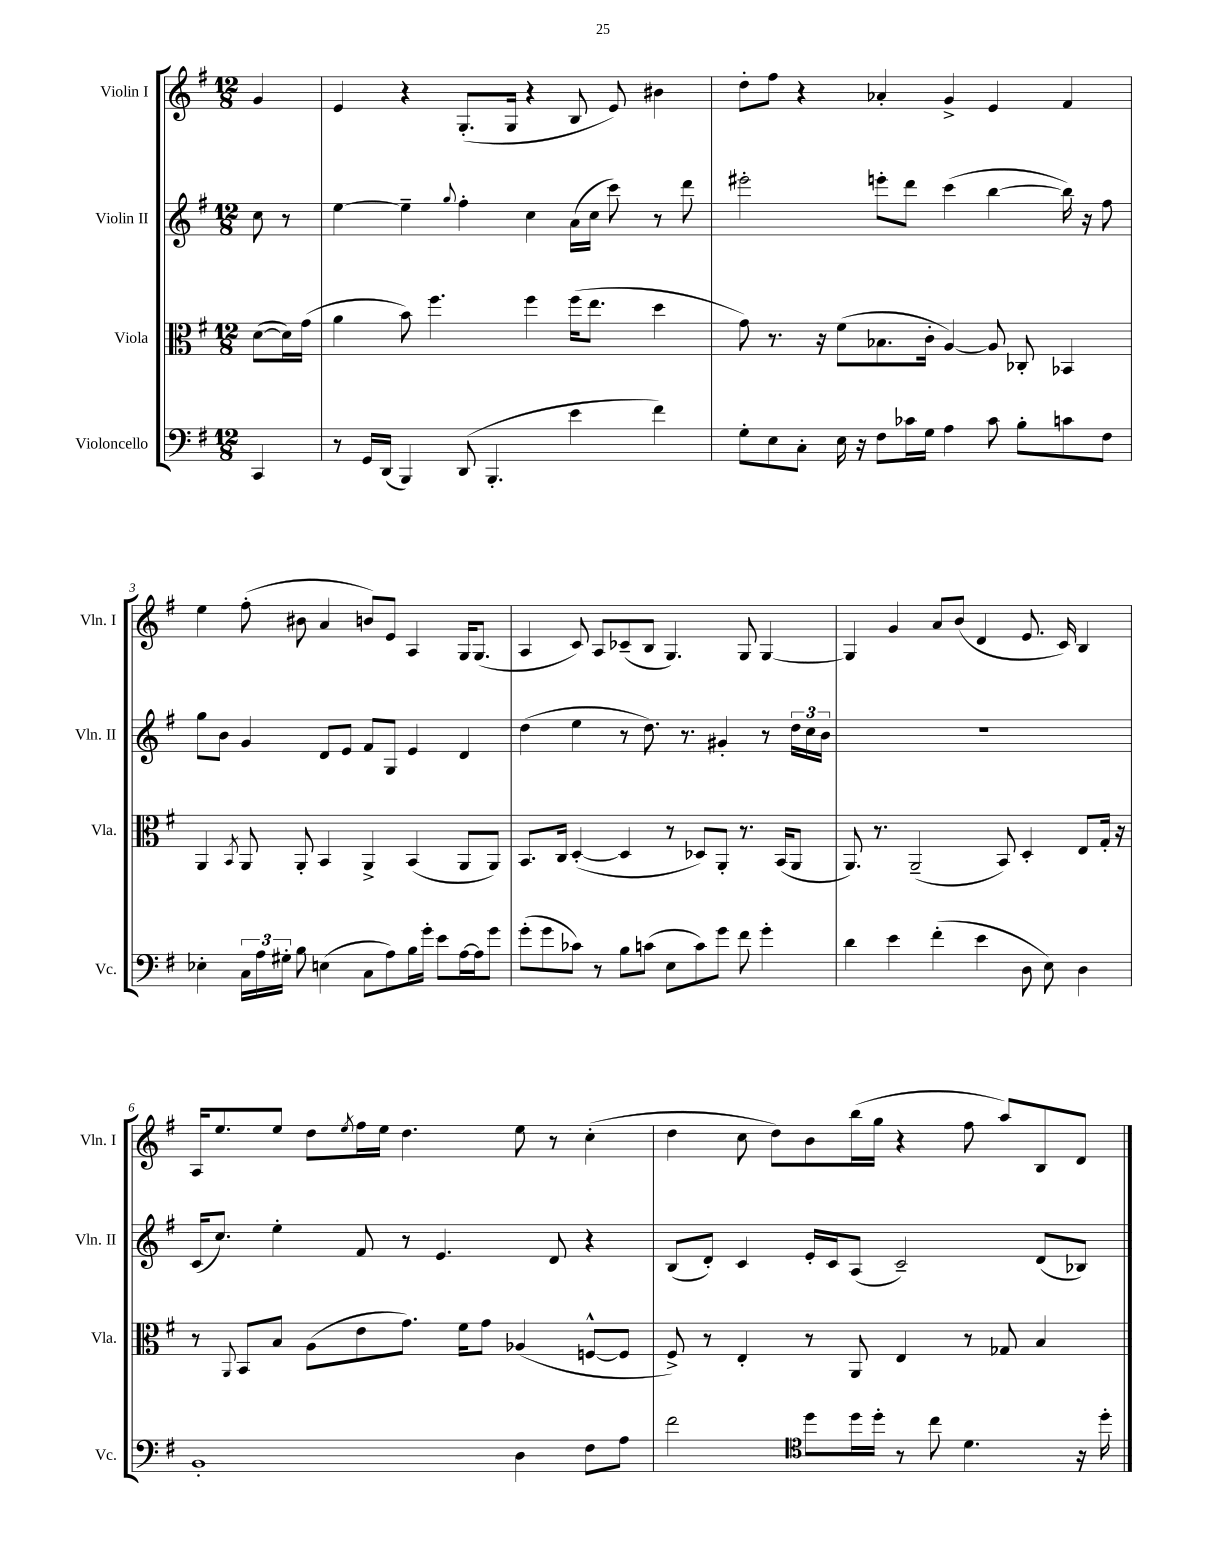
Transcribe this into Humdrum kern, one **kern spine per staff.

**kern	**kern	**kern	**kern
*staff4	*staff3	*staff2	*staff1
*clefF4	*clefC3	*clefG2	*clefG2
*k[f#]	*k[f#]	*k[f#]	*k[f#]
*M12/8	*M12/8	*M12/8	*M12/8
4CC	([8d	8cc	4g
.	16d])	8r	.
.	(16g	.	.
=	=	=	=
8r	4a	[4ee	4e
16GG	.	.	.
(16DD	.	.	.
4BBB)	8b)	4ee~]	4r
.	4.ff#	.	.
.	.	8qqgg	.
(8DD	.	4ff#'	(8.G'
4.BBB'	.	.	.
.	.	.	16G
.	4ff#	4cc	4r
4e	(16ff#	(16a	8B
.	8.ee	16cc	.
.	.	8ccc)	8e)
4f#)	4dd	8r	4b#
.	.	8ddd	.
=	=	=	=
8G'	8g)	2eee#'	8dd'
8E	8.r	.	8ff#
8C'	.	.	4r
.	16r	.	.
16E	(8f#	.	.
16r	.	.	.
8F#	8.B-	8eee'	4a-'
16c-	.	8ddd	.
16G	16c'	.	.
4A	[4A)	(4ccc	4g^
8c-	8A]	[4bb	4e
8B'	8C-'	.	.
8c	4BB-	16bb])	4f#
.	.	16r	.
8F#	.	8ff#	.
=	=	=	=
4E-'	4AA	8gg	4ee
.	.	8b	.
.	8qBB	.	.
24C	8AA	4g	(8ff#'
24A	.	.	.
24G#'	.	.	.
8B	8AA'	.	8b#
(4E	4BB	8d	4a
.	.	8e	.
8C	4AA^	8f#	8b)
8A)	.	8G	8e
16B	(4BB	4e	4A
16g'	.	.	.
8e	.	.	.
[16A	8AA	4d	16G
16A]	.	.	(8.G
8g	8AA)	.	.
=	=	=	=
(8g'	8.BB	(4dd	4A
8g	.	.	.
.	16C	.	.
8c-)	([4D'	4ee	8c)
8r	.	.	8A
8B	4D]	8r	(8c-~
(8c	.	8.dd)	8B
8E	8r	.	4.G)
.	.	8.r	.
8c)	8D-)	.	.
8g	8AA'	4g#'	.
8f#	8.r	.	8G
4g'	.	8r	[4G
.	(16BB	.	.
.	8AA	24dd	.
.	.	24cc	.
.	.	24b	.
=	=	=	=
4d	8.AA)	1.r	4G]
.	8.r	.	.
4e	.	.	4g
.	(2AA~	.	.
(4f#'	.	.	8a
.	.	.	(8b
4e	.	.	4d
.	8BB)	.	.
8D	4D'	.	8.e
8E)	.	.	.
.	.	.	16c)
4D	8E	.	4B
.	16G'	.	.
.	16r	.	.
=	=	=	=
1BB'	8r	(16c	16A
.	.	8.cc)	8.ee
.	8qqAA	.	.
.	8BB	.	.
.	8B	4ee'	8ee
.	(8A	.	8dd
.	.	.	8qee
.	8e	8f#	16ff#
.	.	.	16ee
.	8.g)	8r	4.dd
.	.	4.e	.
.	16f#	.	.
.	8g	.	.
4D	(4A-	.	8ee
.	.	8d	8r
8F#	[8F^^	4r	(4cc'
8A	8F]	.	.
=	=	=	=
2f#	8F#^)	(8B	4dd
.	8r	8d')	.
.	4E'	4c	8cc
.	.	.	8dd)
*clefC4	*	*	*
8dd	8r	16e'	8b
.	.	16c	.
16dd	8AA	(8A	(16bb
16dd'	.	.	16gg
8r	4E	2c~)	4r
8cc	.	.	.
4.d	8r	.	8ff#
.	8G-	.	8aa)
.	4B	(8d	8B
16r	.	8B-)	8d
16dd'	.	.	.
==	==	==	==
*-	*-	*-	*-
